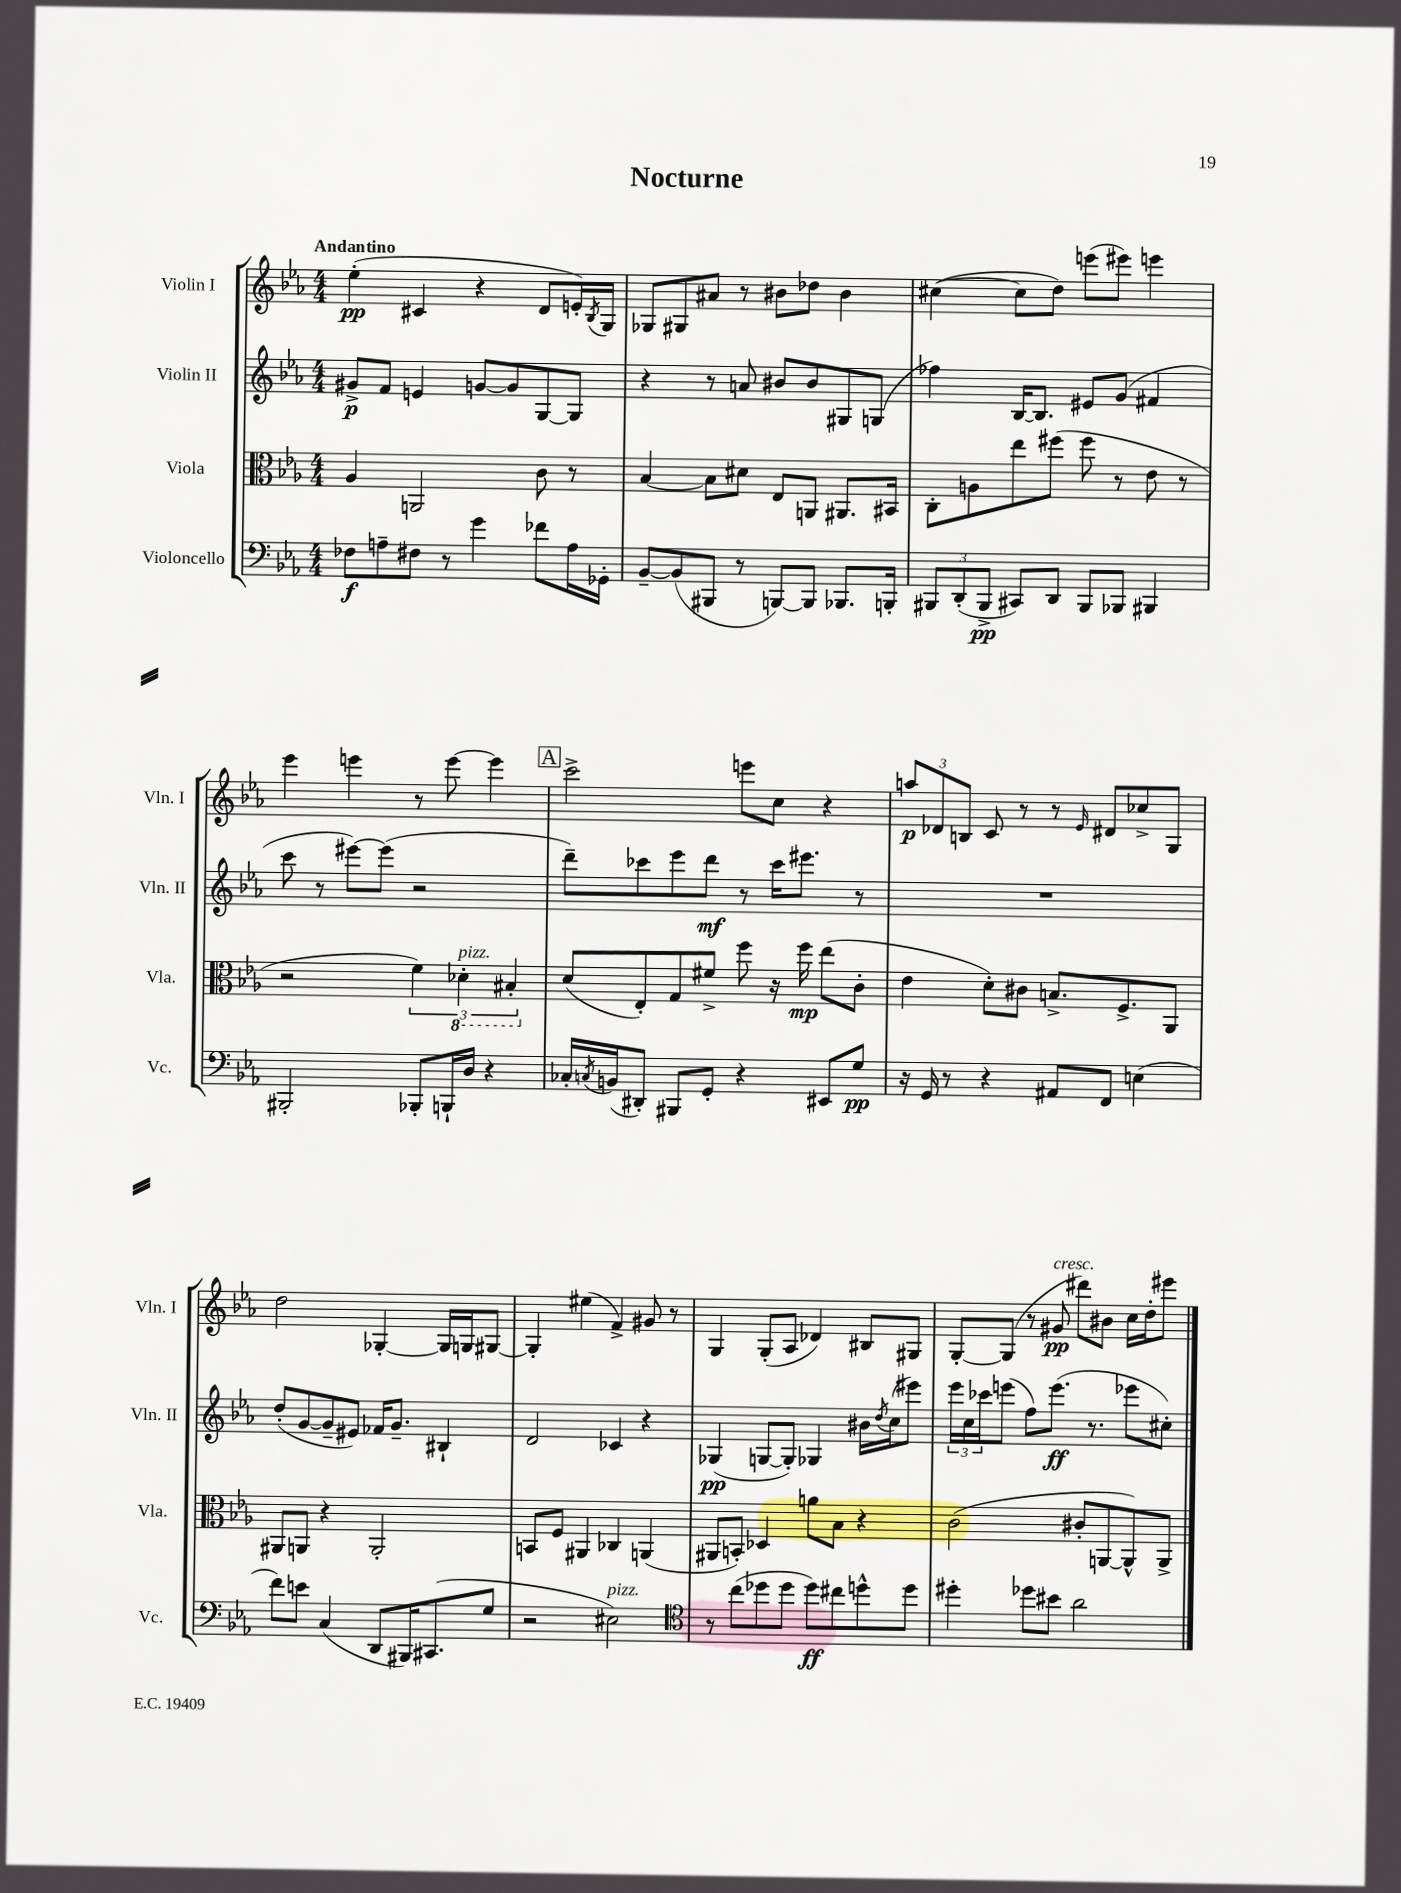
\header { title = "Nocturne" }
<<
\new StaffGroup <<
\new Staff = "s0" \with { instrumentName = "Violin I" shortInstrumentName = "Vln. I" } {
    \clef treble \key ees \major \numericTimeSignature \time 4/4 \tempo "Andantino"
    ees''4-.\pp( cis'4 r4 d'8 e'16-.) \acciaccatura { bes8 } g16 |
    ges8 gis8 ais'8 r8 bis'8 des''8 bis'4 |
    cis''4~( cis''8 d''8) e'''8( eis'''8) e'''4 |
    ees'''4 e'''4 r8 e'''8~ e'''4 |
    \mark \markup { \box "A" } c'''2-> e'''8 c''8 r4 |
    \tuplet 3/2 { a''8\p des'8 b8 } c'8 r8 r8 \grace { ees'16 } dis'8 ces''8-> g8 |
    d''2 ges4~-. ges16 g16 gis8~ |
    gis4-. eis''4( f'4->) gis'8 r8 |
    g4 g8-.( aes8 des'4) bis8 gis8 |
    g8~-. g8( r8 gis'8\pp^\markup { \italic "cresc." } dis'''8) bis'8 c''16 d''16-. eis'''8 \bar "|." |
}
\new Staff = "s1" \with { instrumentName = "Violin II" shortInstrumentName = "Vln. II" } {
    \clef treble \key ees \major \numericTimeSignature \time 4/4
    gis'8->\p f'8 e'4 g'8~ g'8 g8~ g8 |
    r4 r8 a'8 bis'8 bis'8 gis8 g8( |
    fes''4) bes16~ bes8. eis'8 g'8( fis'4 |
    c'''8 r8 eis'''8~) eis'''8( r2 |
    \mark \markup { \box "A" } d'''8--) ces'''8 ees'''8 d'''8\mf r8 ces'''16 eis'''8. r8 |
    R1 |
    d''8-.( g'8~ g'8-- eis'8) fes'16 g'8.-- bis4-! |
    d'2 ces'4 r4 |
    ges4\pp( g8~ g8-.) ges4 bis'16 \acciaccatura { d''8 } c''16( eis'''8) |
    \tuplet 3/2 { ees'''16 c''16 ces'''16 } e'''8( f''8) e'''8.\ff( r8. ees'''8 cis''8-.) \bar "|." |
}
\new Staff = "s2" \with { instrumentName = "Viola" shortInstrumentName = "Vla." } {
    \clef alto \key ees \major \numericTimeSignature \time 4/4
    aes4 a,2 c'8 r8 |
    bes4~ bes8 dis'8 ees8 a,8 ais,8. bis,16 |
    c8-. a8 ees''8 fis''8( fis''8 r8 ees'8 r8 |
    r2 \tuplet 3/2 { f'4) \ottava #-1 des4-.^\markup { \italic "pizz." } bis,4-. \ottava #0 } |
    \mark \markup { \box "A" } d'8( ees8-.) g8 fis'8-> f''8 r16 f''16\mp ees''8( c'8-. |
    ees'4 d'8-.) cis'8 b8.-> f8.-> aes,8 |
    ais,8 a,8 r4 a,2-. |
    b,8 f8 ais,4 ces4 a,4( |
    ais,8 b,8-.) des4 a'8 bes8 r4 |
    c'2( cis'8-. a,8~ a,8-^) a,8-> \bar "|." |
}
\new Staff = "s3" \with { instrumentName = "Violoncello" shortInstrumentName = "Vc." } {
    \clef bass \key ees \major \numericTimeSignature \time 4/4
    fes8\f a8-- fis8 r8 g'4 fes'8 a16 ges,16-. |
    bes,8~-- bes,8( bis,,8 r8 b,,8~) b,,8 bes,,8. b,,16-. |
    \tuplet 3/2 { bis,,8 d,8-.( bis,,8->\pp } cis,8) d,8 bis,,8 bes,,8 bis,,4 |
    bis,,2-. bes,,8-. b,,16-! d16 r4 |
    \mark \markup { \box "A" } ces16-. \acciaccatura { c8 } b,16( dis,8-.) bis,,8 g,8-. r4 eis,8 g8\pp |
    r16 g,16 r8 r4 ais,8 f,8 e4( |
    f'8) e'8 c4( d,8 bis,,16) cis,8.( g8 |
    r2 eis2^\markup { \italic "pizz." }) |
    \clef tenor r8 c''8( des''8 des''8 des''8\ff) cis''8 d''8-^ d''8 |
    dis''4-. des''8 bis'8 aes'2 \bar "|." |
}
>>
>>
\layout { \context { \Score \remove "Bar_number_engraver" } }
